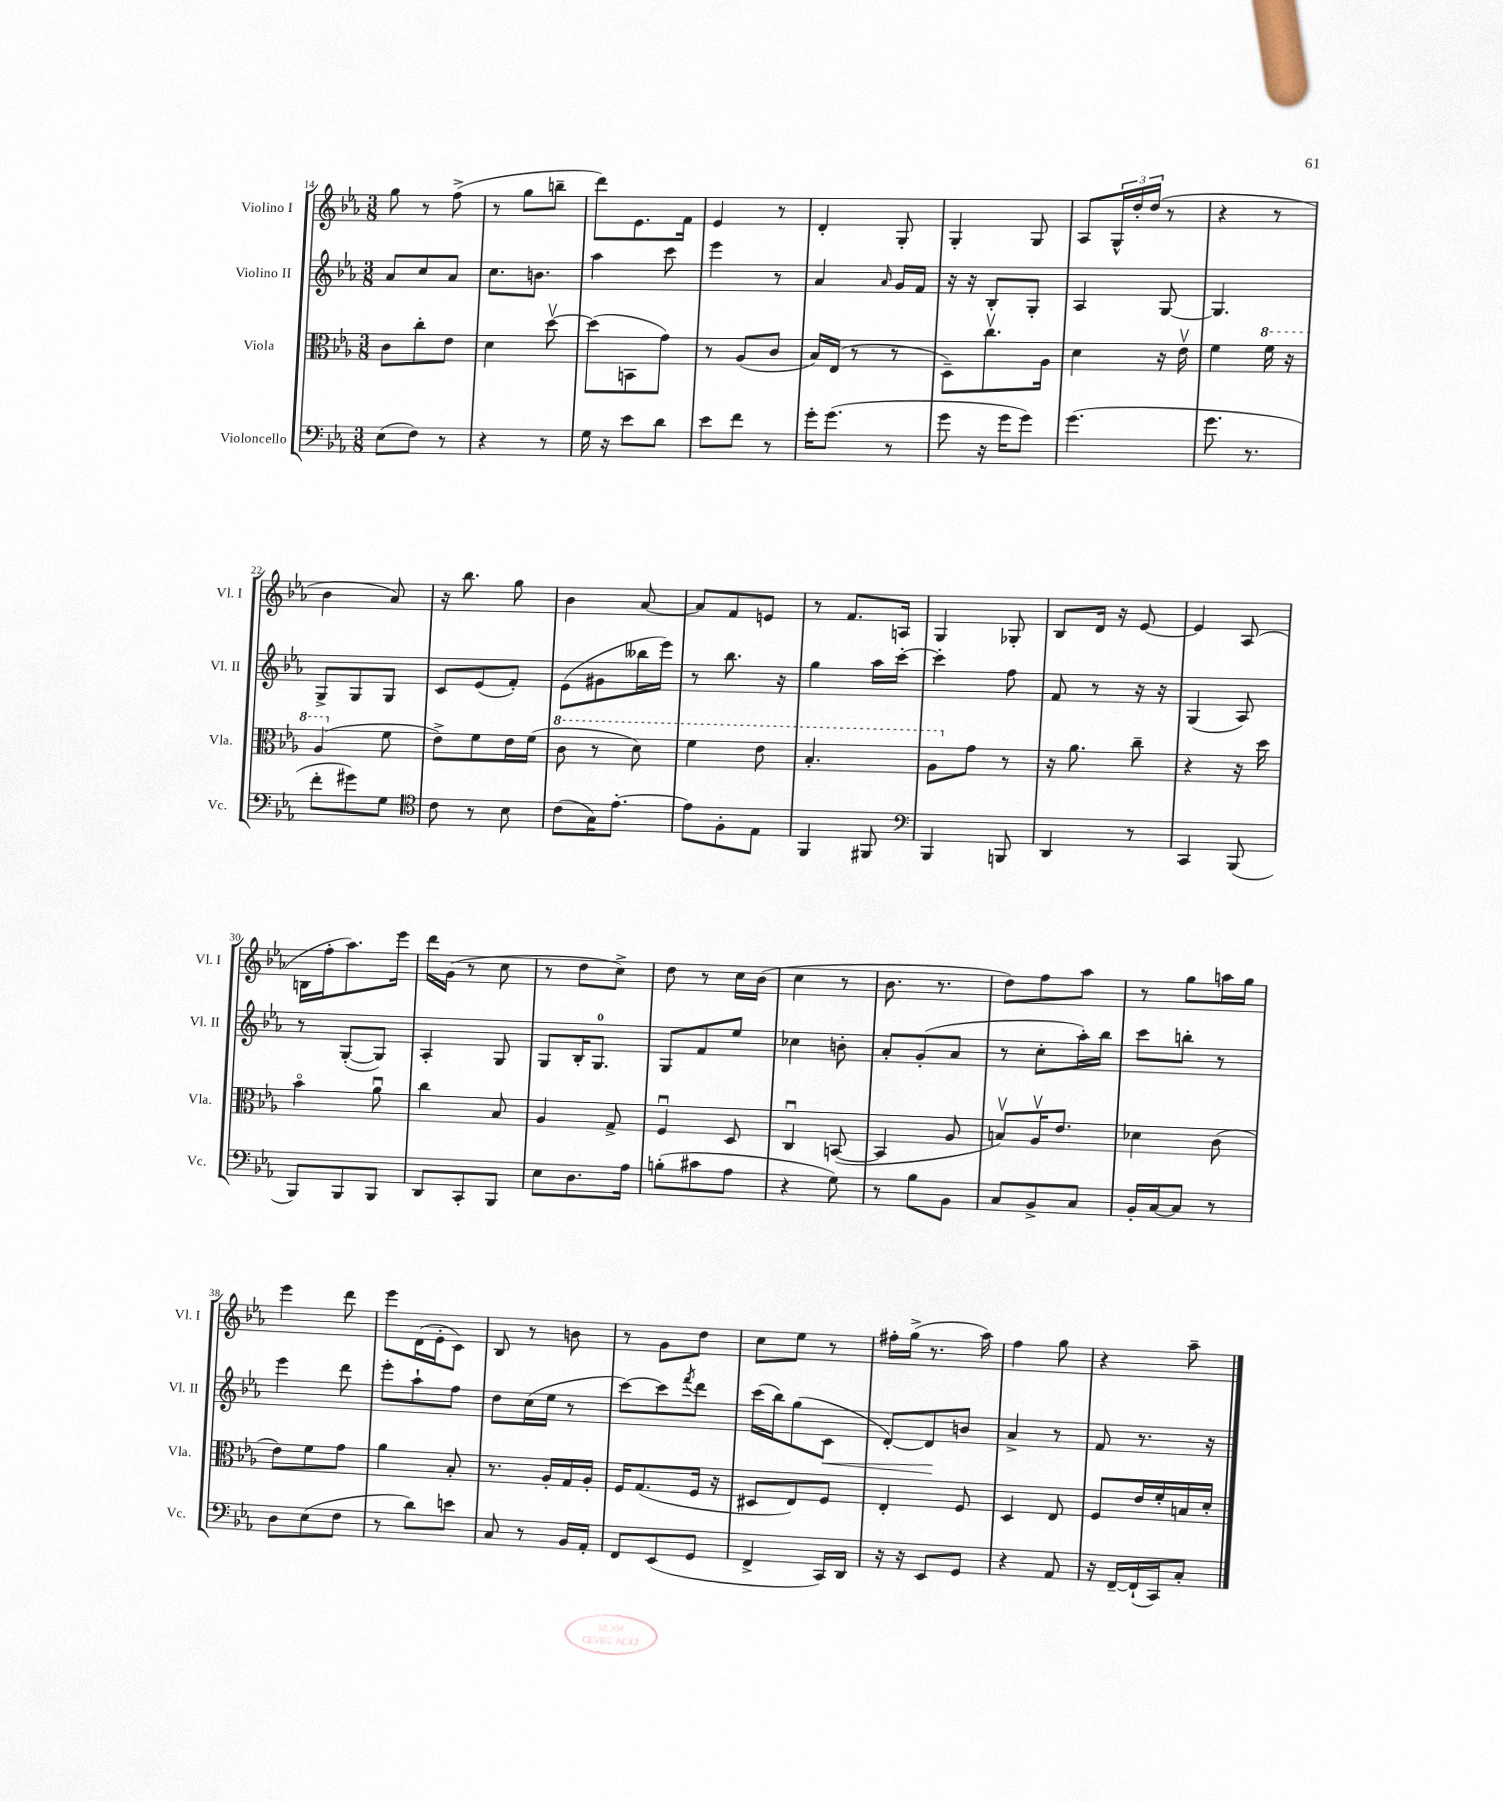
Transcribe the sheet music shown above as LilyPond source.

<<
\new StaffGroup <<
\new Staff = "s0" \with { instrumentName = "Violino I" shortInstrumentName = "Vl. I" } {
    \clef treble \key ees \major \numericTimeSignature \time 3/8
    g''8 r8 f''8->( |
    r8 g''8 b''8-- |
    d'''8) ees'8. f'16 |
    ees'4 r8 |
    d'4-. g8-. |
    g4-. g8 |
    aes8 \tuplet 3/2 { g16-^ d''16-. d''16( } r8 |
    r4 r8 |
    bes'4 aes'8) |
    r16 bes''8. g''8 |
    bes'4 aes'8~ |
    aes'8 f'8 e'8 |
    r8 f'8. a16 |
    g4 ges8-. |
    bes8 d'16 r16 ees'8~ |
    ees'4 aes8( |
    b16 f''16-. aes''8.) ees'''16 |
    d'''16 g'16( r8 c''8 |
    r8 d''8 c''8->) |
    d''8 r8 c''16 bes'16( |
    c''4 r8 |
    bes'8. r8. |
    d''8) f''8 aes''8 |
    r8 g''8 a''16 g''16 |
    ees'''4 d'''8 |
    ees'''8 d'16( ees'16-. c'8) |
    bes8 r8 b'8 |
    r8 g'8 d''8 |
    c''8 ees''8 r8 |
    fis''16-. g''16->( r8. aes''16) |
    f''4 g''8 |
    r4 aes''8-- \bar "|." |
}
\new Staff = "s1" \with { instrumentName = "Violino II" shortInstrumentName = "Vl. II" } {
    \clef treble \key ees \major \numericTimeSignature \time 3/8
    aes'8 c''8 aes'8 |
    c''8. b'8. |
    aes''4 c'''8 |
    ees'''4 r8 |
    aes'4 \grace { aes'16 } g'16 f'16 |
    r16 r16 bes8-. g8-. |
    aes4 g8~ |
    g4. |
    g8-> g8 g8 |
    c'8 ees'8( f'8-.) |
    ees'8( gis'8 beses''16 ees'''16) |
    r8 bes''8. r16 |
    g''4 aes''16 c'''16~-. |
    c'''4-. f''8 |
    f'8 r8 r16 r16 |
    g4( aes8) |
    r8 g8~-.( g8) |
    aes4-. g8 |
    g8 bes16-. g8.-0 |
    g8 f'8 ees''8 |
    ces''4 b'8-. |
    aes'8-. g'8-.( aes'8 |
    r8 c''8-. aes''16-.) bes''16 |
    c'''8 b''8-. r8 |
    ees'''4 d'''8 |
    ees'''8-. aes''8-! f''8 |
    d''8 c''16( ees''16 r8 |
    c'''8~) c'''8 \acciaccatura { f'''8 } d'''8 |
    c'''16( bes''16) g''8( c'8\< |
    d'8~-.) d'8\! b'8 |
    aes'4-> r8 |
    f'8 r8. r16 \bar "|." |
}
\new Staff = "s2" \with { instrumentName = "Viola" shortInstrumentName = "Vla." } {
    \clef alto \key ees \major \numericTimeSignature \time 3/8
    c'8 c''8-. ees'8 |
    d'4 d''8~\upbow |
    d''8( b,8 g'8) |
    r8 aes8( c'8 |
    bes16) ees16( r8 r8 |
    d8--) c''8.\upbow aes16 |
    d'4 r16 ees'16\upbow |
    f'4 \ottava #1 f''16 r16 |
    aes'4( \ottava #0 f'8 |
    ees'8->) f'8 ees'16 f'16( |
    \ottava #1 c''8 r8 d''8) |
    f''4 ees''8 |
    bes'4.-. |
    aes'8 \ottava #0 g'8 r8 |
    r16 aes'8. c''8-- |
    r4 r16 d''16 |
    bes'4\flageolet aes'8\downbow |
    c''4 bes8 |
    aes4 g8-> |
    f4\downbow d8 |
    c4\downbow b,8~( |
    b,4 aes8 |
    b8\upbow) aes16\upbow ees'8. |
    des'4 c'8( |
    ees'8) f'8 g'8 |
    aes'4 bes8-. |
    r8. aes16-. g16 aes16-. |
    f16 g8.( f16 r16 |
    dis8 ees8) f8 |
    ees4-. f8 |
    d4 ees8 |
    f8 ees'16 f'16-. b16 d'16-. \bar "|." |
}
\new Staff = "s3" \with { instrumentName = "Violoncello" shortInstrumentName = "Vc." } {
    \clef bass \key ees \major \numericTimeSignature \time 3/8
    ees8( f8) r8 |
    r4 r8 |
    g16 r16 ees'8 d'8 |
    ees'8 f'8 r8 |
    g'16-. g'8.( r8 |
    g'8 r16 g'16 g'8) |
    g'4.( |
    g'8. r8. |
    f'8-. gis'8) g8 |
    \clef tenor c'8 r8 bes8 |
    c'8( g16) ees'8.~-. |
    ees'8 f8-. ees8 |
    f,4 fis,8 |
    \clef bass bes,,4 b,,8 |
    d,4 r8 |
    c,4 bes,,8( |
    bes,,8) bes,,8 bes,,8 |
    d,8 c,8-. bes,,8 |
    ees8 d8. aes16 |
    b8-.( cis'8 aes8 |
    r4 g8) |
    r8 bes8 bes,8 |
    c8 bes,8-> c8 |
    bes,16-. c16~ c8 r8 |
    d8 ees8( f8 |
    r8 d'8) e'8 |
    c8 r8 bes,16 aes,16-. |
    f,8 ees,8( g,8 |
    f,4-> c,16) d,16 |
    r16 r16 ees,8 g,8 |
    r4 aes,8 |
    r16 f,16~-- f,16-!( c,16) c8-. \bar "|." |
}
>>
>>
\layout { \context { \Score currentBarNumber = #14 } }
